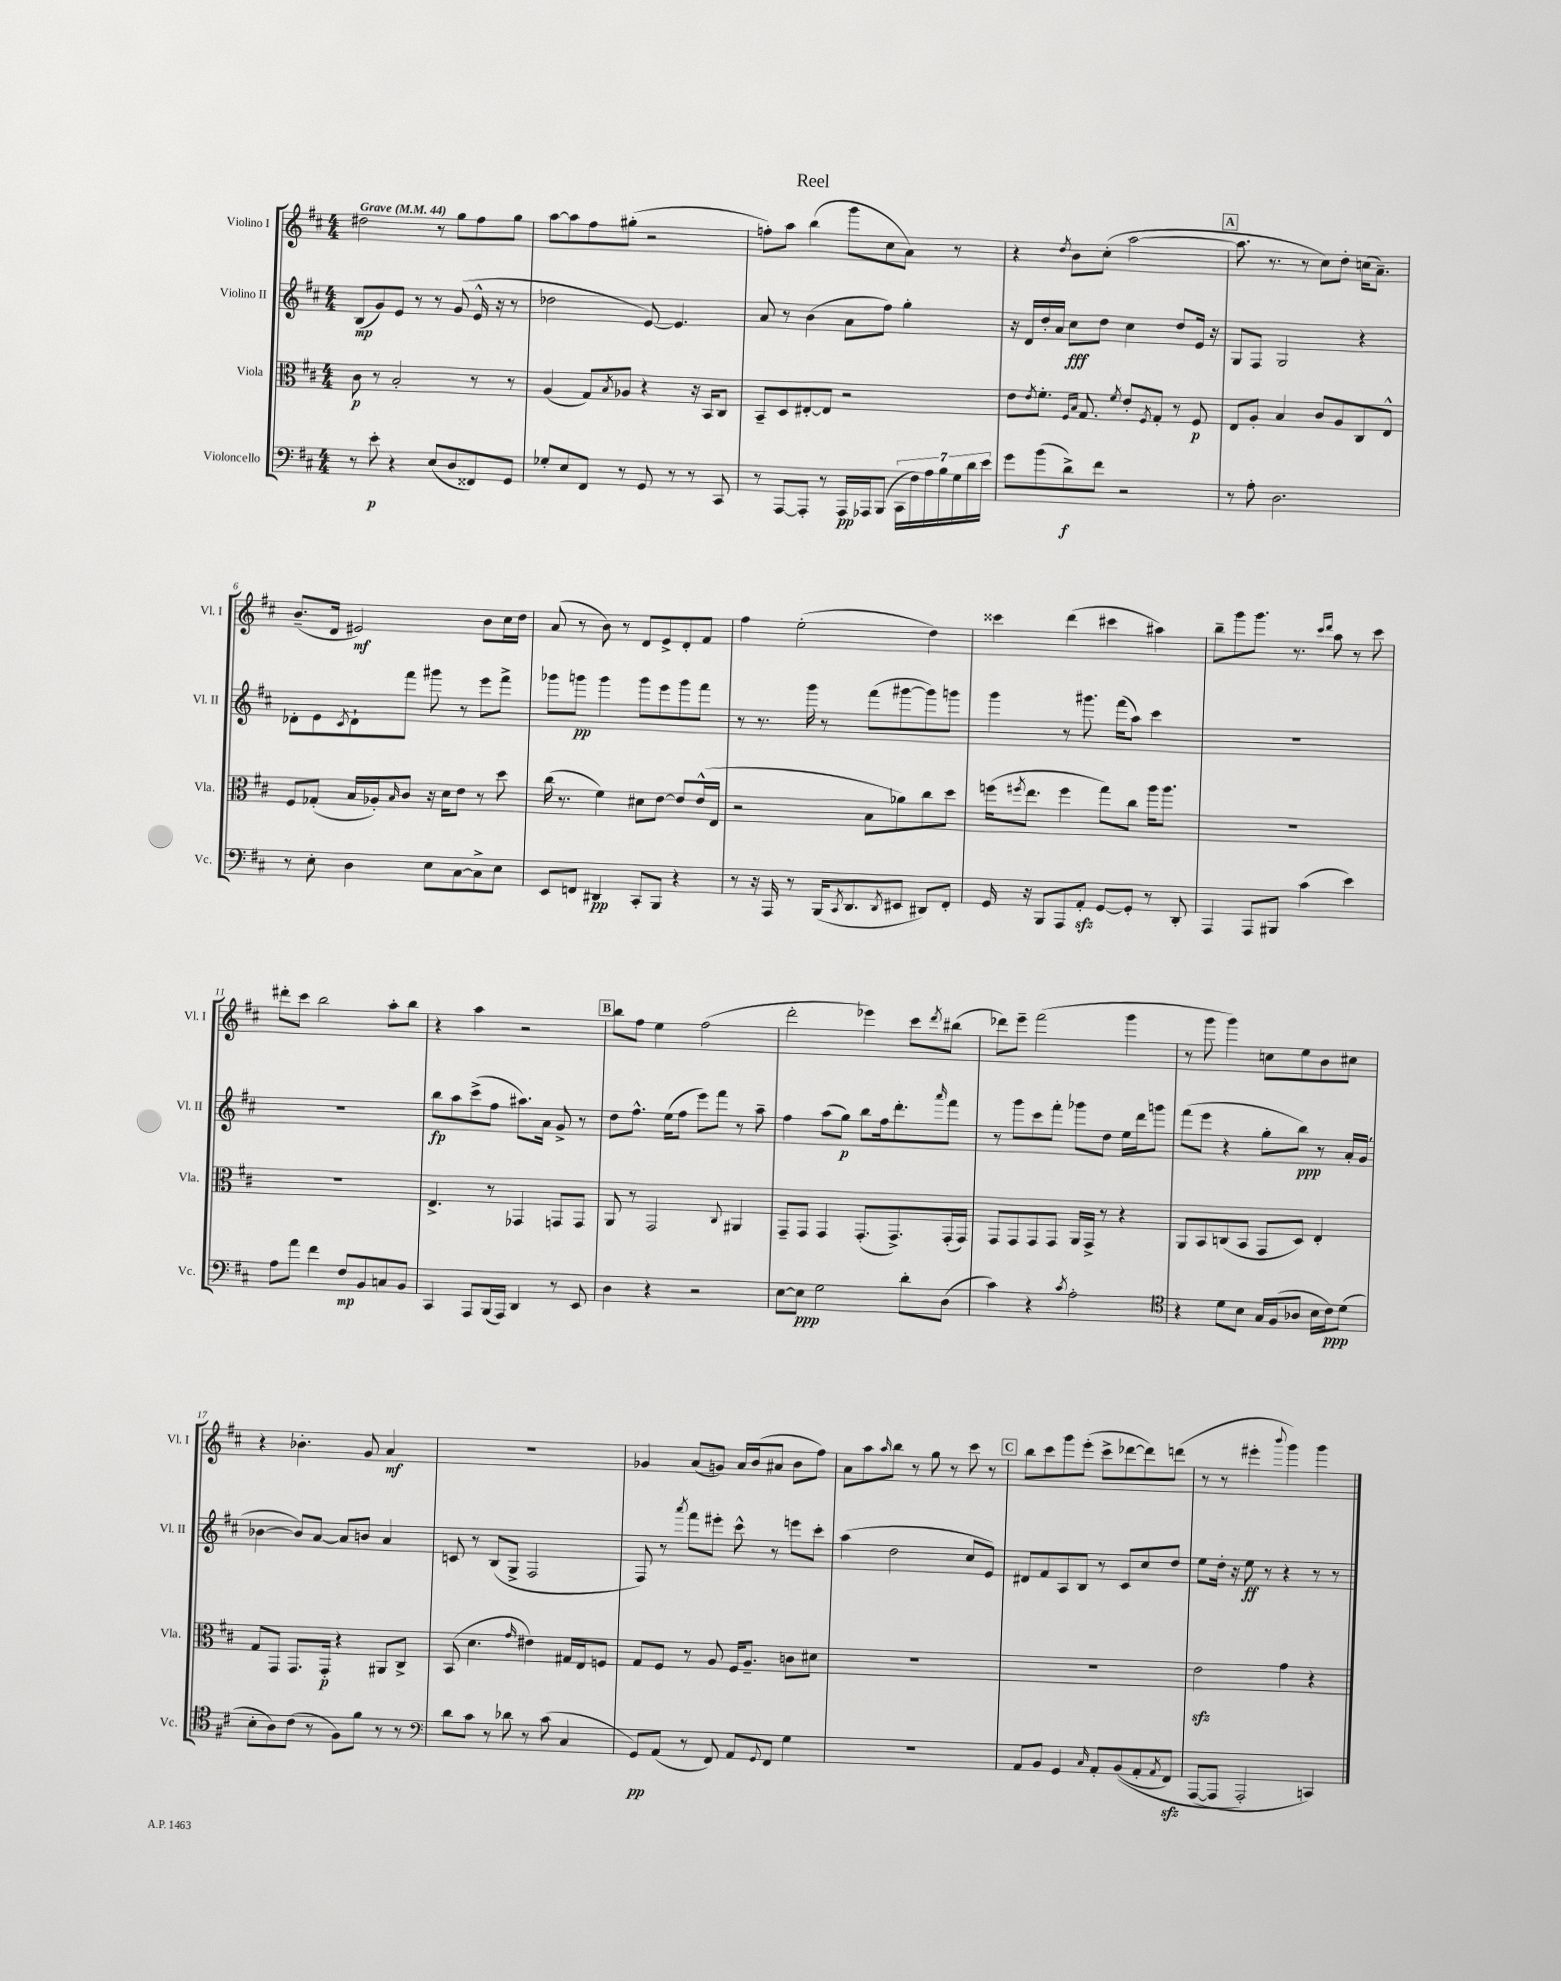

**kern	**kern	**kern	**kern
*staff4	*staff3	*staff2	*staff1
*clefF4	*clefC3	*clefG2	*clefG2
*k[f#c#]	*k[f#c#]	*k[f#c#]	*k[f#c#]
*M4/4	*M4/4	*M4/4	*M4/4
*MM44	*MM44	*MM44	*MM44
8r	8c#	(8B	2dd#
8e'	8r	8g)	.
4r	2B'	8e	.
.	.	8r	.
(8E	.	8r	8r
8D	.	(8g	8gg
8FF##)	8r	16e^^	8ff#
.	.	16r	.
8GG	8r	8r	8gg
=	=	=	=
8G-'	(4A	2dd-	[8aa
8E	.	.	8aa]
8FF#	8G)	.	8ff#
.	8qB	.	.
8r	8A-	.	(8gg#'
8GG	4r	[8e)	2r
8r	.	4.e]	.
8r	16r	.	.
.	16BB	.	.
8CC#	8C#	.	.
=	=	=	=
8r	8BB~	8a	8ff')
[8AAA	8D	8r	8aa
8AAA']	[8E#'	(4b	(4bb
8r	8E#]	.	.
16AAA	2r	8a	8ggg
16AAA-	.	.	.
(8BBB	.	8ff#)	8cc#
28CC#	.	4gg'	8a)
28F#)	.	.	.
28A	.	.	.
28B	.	.	.
.	.	.	8r
28G	.	.	.
28d	.	.	.
28e	.	.	.
=	=	=	=
8g	8e	16r	4r
.	.	16d	.
.	8qe	.	.
(8b	8.f#'	16dd'	.
.	.	16a	.
.	.	.	8qdd
8d^)	.	8cc#	8b
.	16qqF#	.	.
.	16qqB	.	.
.	8.G	.	.
8f#	.	8dd	(8cc#'
.	8qf#	.	.
2r	8e'	4cc#	[2aa
.	8qF#	.	.
.	8G'	.	.
.	8r	8dd	.
.	8F#	16e	.
.	.	16r	.
=	=	=	=
8r	8E	8G	8.aa]
8A'	8A'	8F#	.
.	.	.	8.r
2.D	4B	2G	.
.	.	.	8r
.	8c#	.	8cc#)
.	8A	.	8dd'
.	8C#	4r	(16cc
.	.	.	8.a~)
.	8E^^	.	.
=	=	=	=
8r	8F#	8d-'	(8.b~
8E'	(8G-'	8e	.
.	.	.	16d
.	.	8qc#	.
4D	16B	8d-`	2e#)
.	16A-')	.	.
.	16qqB	.	.
.	8c#	8fff#	.
8E	16r	8ggg#	.
.	16d	.	.
[8C#	8e	8r	.
8C#^]	8r	8eee	8b
8E	8dd	8fff#^	16cc#
.	.	.	16dd
=	=	=	=
8EE	(16cc#	8ggg-	(8a
.	8.r	.	.
8FF	.	8ggg	8r
4DD#	4f#)	4ggg	8b)
.	.	.	8r
8CC#'	8d#	8ggg	8d
8BBB	[8e	8eee	8e^
4r	8e]	8ggg	8d'
.	(16e^^	8fff#	8f#
.	16E	.	.
=	=	=	=
8r	2r	8r	4ff#
16r	.	8.r	.
16AAA	.	.	.
8r	.	.	(2ee'
.	.	16ggg	.
(16BBB	.	8r	.
8qCC#	.	.	.
8.DD	.	.	.
.	8B	(8fff#	.
8qDD	.	.	.
8EE#	8a-)	[8ggg#	.
8DD#)	8cc#	8ggg#])	4dd)
8FF#'	8dd	8ggg	.
=	=	=	=
16GG	(16ff	4ggg	4ccc##
.	8qff#	.	.
16r	8.ee	.	.
8BBB	.	.	.
8AAA	4ff#	8r	(4ddd
8AA'	.	8.ggg#	.
[8GG	8gg)	.	4ccc#
.	.	(16fff#	.
8GG']	8cc#	8aa)	.
8r	16aa	4ccc#	4aa#)
.	8.aa	.	.
8DD'	.	.	.
=	=	=	=
4AAA	1r	1r	8bb~
.	.	.	8ggg
8AAA	.	.	8.ggg
8BBB#	.	.	.
.	.	.	8.r
(4c#	.	.	.
.	.	.	16qqccc#
.	.	.	16qqddd
.	.	.	8aa
4e)	.	.	8r
.	.	.	8ccc#
=	=	=	=
8A	1r	1r	8ddd#'
8a	.	.	8ccc#
4f#	.	.	2bb
8F#	.	.	.
8BB	.	.	.
8C	.	.	8aa'
8BB	.	.	8bb
=	=	=	=
4CC#	4.E^	8bb	4r
.	.	8aa	.
8AAA	.	(8ccc#^	4aa
(16BBB	8r	8ff#	.
16AAA)	.	.	.
4DD	4GG-	8.aa#)	2r
.	.	16a	.
8r	8GG	8g^	.
8EE	8GG	8r	.
=	=	=	=
4D	8AA	8dd	8bb
.	8r	8.ff#^^	8ff#
4r	2GG	.	4ee
.	.	(16ee	.
.	.	8ff#	.
2r	.	8eee)	(2ff#
.	.	8fff#	.
.	8qqC#	.	.
.	4AA#	8r	.
.	.	8aa~	.
=	=	=	=
[8E	8GG~	4ff#	2ddd'
8E]	8GG	.	.
2G	4GG	(8aa	.
.	.	8gg)	.
.	(8.GG'	8bb	4eee-)
.	.	16ff#	.
.	8.GG^)	8.ddd'	.
8d'	.	.	8ccc#
.	.	16qqaaa	8qddd
(8D	(16GG'	8fff#	(8bb#
.	16GG)	.	.
=	=	=	=
4c#)	8GG	8r	8ddd-)
.	8GG	8ggg	8eee~
4r	8GG	8ccc#	(2fff#
.	8GG	8fff#'	.
8qc#	.	.	.
2A'	16AA	8ggg-	.
.	16GG^	.	.
.	8r	8dd	.
.	4r	16ee	4ggg
.	.	16ddd	.
.	.	8ggg	.
=	=	=	=
*clefC4	*	*	*
4r	8AA	(8fff#	8r
.	8BB	8eee	8ggg
8d	(8C	4r	4ggg)
8B	8BB	.	.
16G	8GG	8gg'	8cc
(16F#	.	.	.
8A-	8D)	8bb)	8ee
16B	4E'	8r	8b
16c#)	.	.	.
(8d	.	16a'	8cc#
.	.	(16g	.
=	=	=	=
8B'	8G	[4b-	4r
8A)	8GG	.	.
(8c#	8.GG	8b-])	4.b-'
8r	.	[8a	.
.	16GG'	.	.
8F#)	4r	8a]	.
8f#	.	8b	8g
8r	8AA#	4a	4a
8r	8C#^	.	.
=	=	=	=
*clefF4	*	*	*
8d	(8BB	8c	1r
8c#	4.d	8r	.
8r	.	(8B	.
8d-	.	8G^	.
.	16qqg	.	.
8r	4e#)	2F#	.
(8c#	.	.	.
4C#	16G#	.	.
.	16E	.	.
.	8F	.	.
=	=	=	=
8GG)	8G	8F#)	4g-
(8AA	8F#	8r	.
.	.	8qaaa	.
8r	8r	8fff#	(8a
8FF#)	8A	8eee#'	8g)
8AA	16F#	8ccc#^^	16a
.	8.A~	.	(16b
8qqGG	.	.	.
8FF#	.	8r	8a#
4G	8c	8eee	8b
.	8d#	8ccc#'	8ff#)
=	=	=	=
1r	1r	(4aa	8a
.	.	.	8aa
.	.	.	16qqaa
.	.	2dd	8bb
.	.	.	8r
.	.	.	8gg
.	.	.	8r
.	.	8cc#	8ccc#
.	.	8e)	8r
=	=	=	=
8AA	1r	8d#	8bb
8BB	.	8f#	8ccc#
4GG	.	8A	8ggg
.	.	8B	(8eee'
16qqC#	.	.	.
8AA'	.	8r	8ccc#^
&((8BB	.	8c#	[8ddd-
8AA'	.	8cc#	8ddd-])
8qAA	.	.	.
8FF#)	.	8dd	(8ddd
=	=	=	=
([8AAA	2e	8ee	8r
8AAA]	.	16dd'	8r
.	.	16r	.
2AAA'&)	.	8ee	4eee#'
.	.	8r	.
.	.	.	8qqbbb
.	4g	4r	4ggg)
4CC)	4r	8r	4ggg
.	.	8r	.
==	==	==	==
*-	*-	*-	*-
